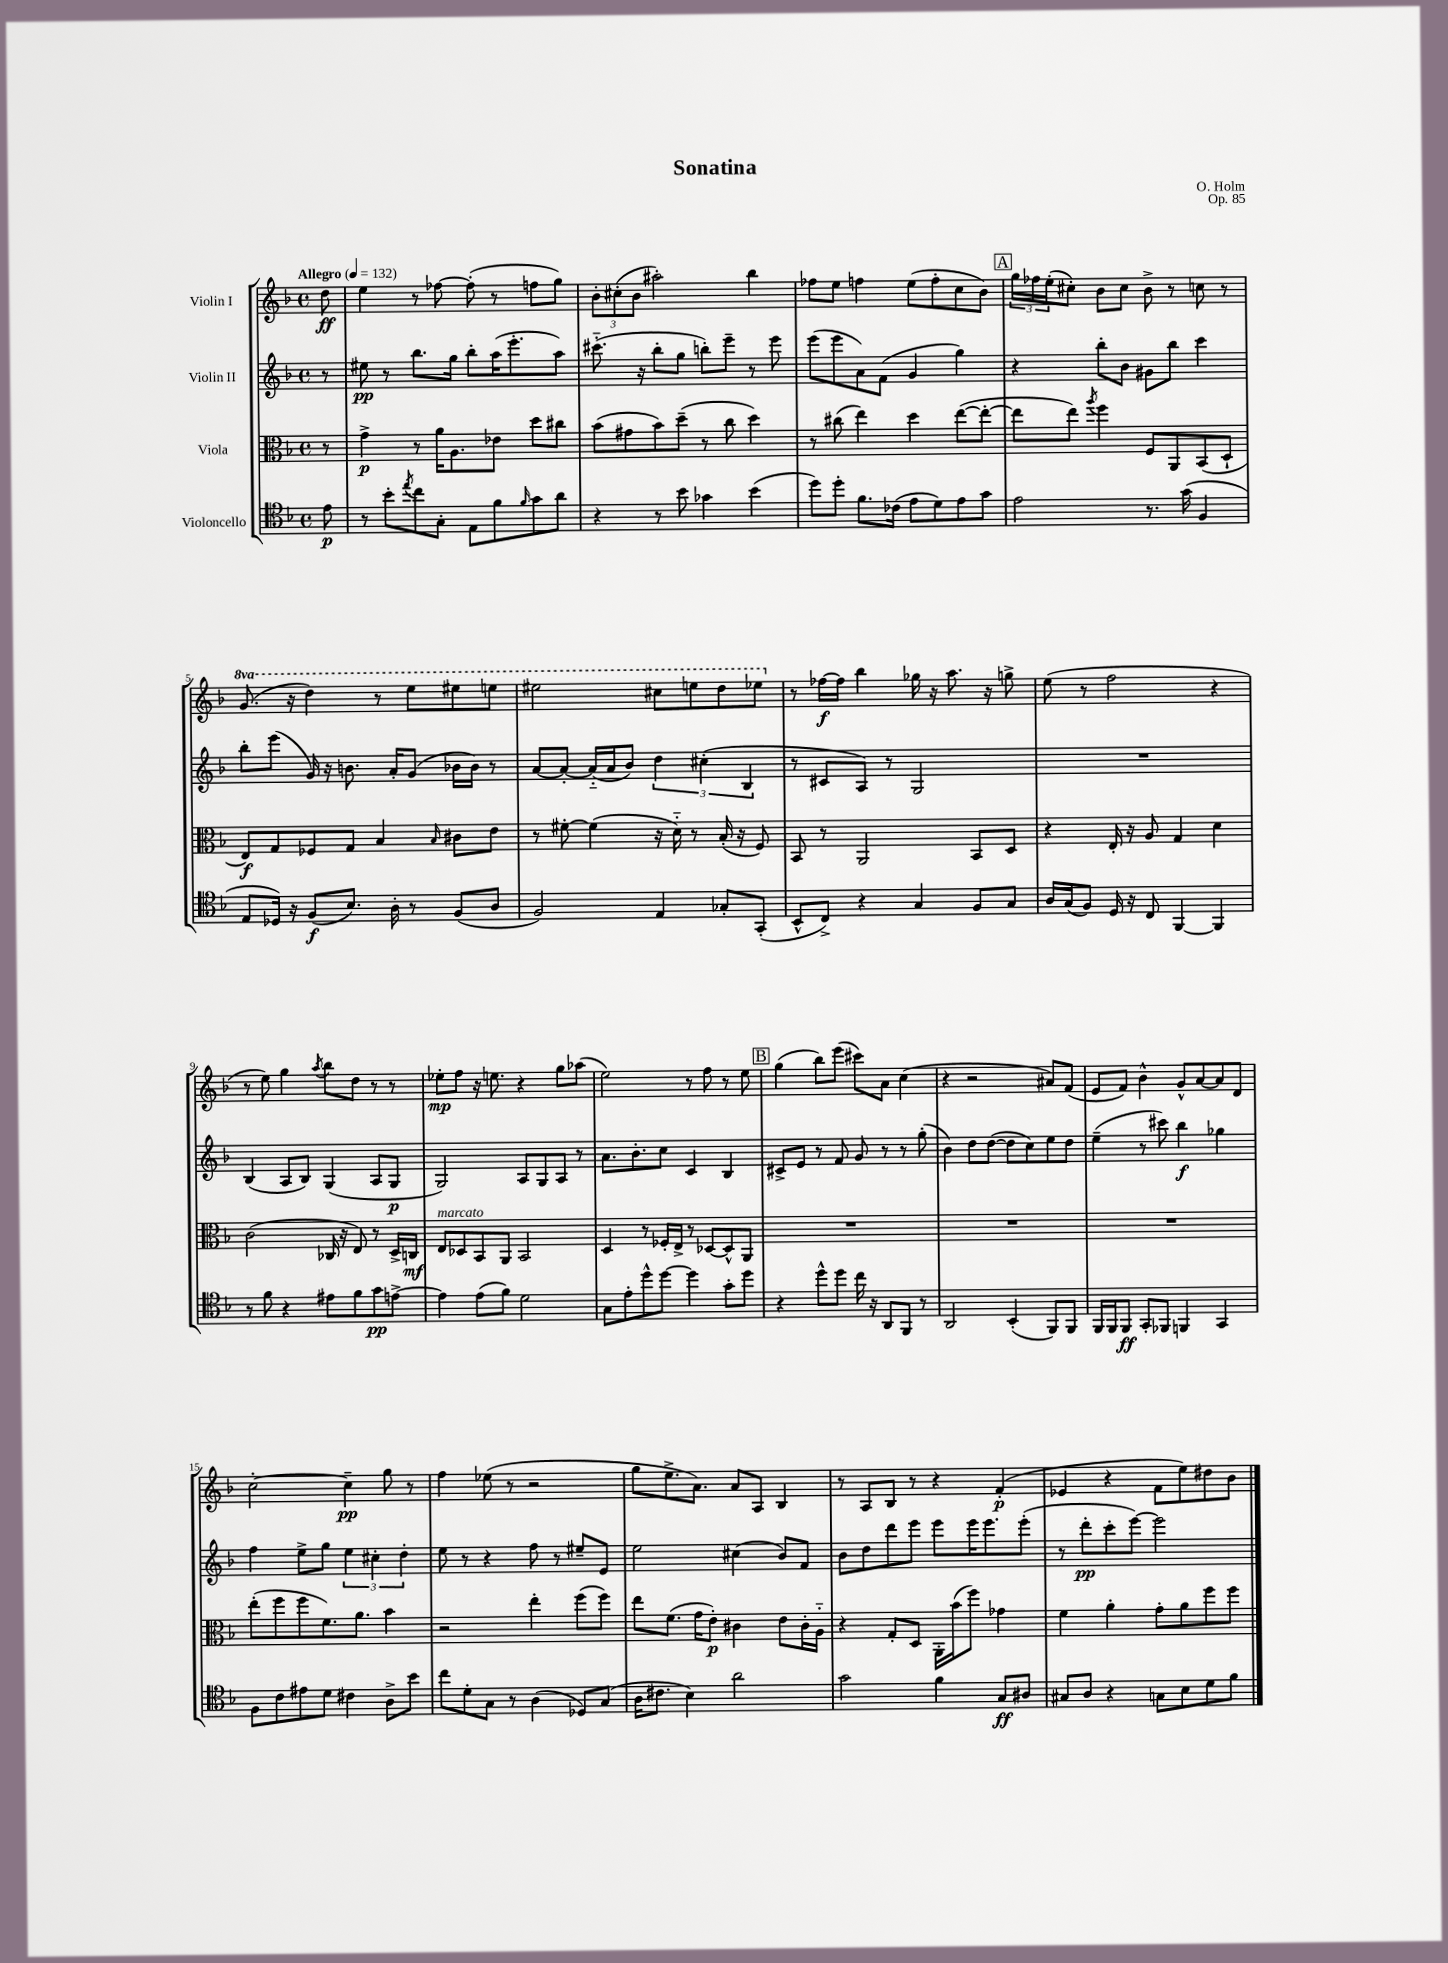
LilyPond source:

\header { title = "Sonatina" composer = "O. Holm" opus = "Op. 85" }
<<
\new StaffGroup <<
\new Staff = "s0" \with { instrumentName = "Violin I" } {
    \clef treble \key f \major \defaultTimeSignature \time 4/4 \set Staff.ottavationMarkups = #ottavation-simple-ordinals \partial 8 \tempo "Allegro" 4 = 132
    d''8\ff |
    e''4 r8 fes''8~ fes''8-.( r8 f''8 g''8) |
    \tuplet 3/2 { bes'8-. cis''8-.( bes'8 } ais''2-.) bes''4 |
    fes''8 e''8 f''4 e''8( f''8-. c''8 bes'8) |
    \mark \markup { \box "A" } \tuplet 3/2 { g''16 fes''16 e''16-.( } cis''8-.) bes'8 cis''8 bes'8-> r8 c''8 r8 |
    \ottava #1 g''8.( r16 d'''4) r8 e'''8 eis'''8 e'''8 |
    eis'''2 cis'''8 e'''8 d'''8 ees'''8 \ottava #0 |
    r8 fes''16~\f fes''16 bes''4 ges''16 r16 a''8. r16 g''8-> |
    e''8( r8 f''2 r4 |
    r8 e''8) g''4 \acciaccatura { a''8 } bes''8 d''8 r8 r8 |
    ees''8-.\mp f''8 r16 e''8. r4 g''8 aes''8( |
    e''2) r8 f''8 r8 e''8 |
    \mark \markup { \box "B" } g''4( bes''8) e'''8( cis'''8) a'8 c''4( |
    r4 r2 ais'8) f'8( |
    e'8 f'8) bes'4-^ g'8-^ a'8~ a'8 d'8 |
    c''2~-. c''4--\pp g''8 r8 |
    f''4 ees''8( r8 r2 |
    g''8 e''8.-> a'8.) a'8 a8 bes4 |
    r8 a8 bes8 r8 r4 f'4-.\p( |
    ees'4 r4 f'8 e''8) dis''8 bes'8 \bar "|." |
}
\new Staff = "s1" \with { instrumentName = "Violin II" } {
    \clef treble \key f \major \defaultTimeSignature \time 4/4 \partial 8
    r8 |
    eis''8\pp r8 bes''8. g''16 bes''8-. a''16( e'''8.-. a''8) |
    cis'''8.-_( r16 bes''8-. g''8 b''8-.) e'''8-- r8 e'''8 |
    e'''8( e'''8 a'8) f'8( g'4 g''4) |
    \mark \markup { \box "A" } r4 bes''8-. bes'8 gis'8 bes''8 c'''4 |
    bes''8-. e'''8( g'16) r16 b'8. a'16-. g'8( bes'16 bes'16) r8 |
    a'8~ a'8~-. a'16-_( a'16 bes'8) \tuplet 3/2 { d''4 cis''4-.( bes4 } |
    r8 cis'8 a8) r8 g2 |
    R1 |
    bes4( a8 bes8) g4( a8 g8\p |
    g2) a8 g8 a8 r8 |
    a'8. bes'8.-. c''8 c'4 bes4 |
    \mark \markup { \box "B" } cis'8-> e'8 r8 f'8 g'8 r8 r8 g''8-.( |
    bes'4) d''8 d''8~( d''8 c''8) e''8 d''8 |
    e''4--( r8 cis'''8) bes''4\f ges''4 |
    f''4 e''8-> g''8 \tuplet 3/2 { e''4 cis''4-. d''4-. } |
    e''8 r8 r4 f''8 r8 eis''8-- e'8 |
    e''2 cis''4( bes'8) f'8 |
    bes'8 d''8 d'''8 e'''8 e'''8 e'''16 e'''8. e'''8-.( |
    r8 d'''8-.\pp c'''8-. e'''8~) e'''2 \bar "|." |
}
\new Staff = "s2" \with { instrumentName = "Viola" } {
    \clef alto \key f \major \defaultTimeSignature \time 4/4 \partial 8
    r8 |
    g'4->\p r8 a'16 a8. ees'8 d''8 cis''8 |
    bes'8( gis'8 bes'8) d''8--( r8 c''8 d''4) |
    r8 cis''8( e''4) d''4 e''8~( e''8~-. |
    \mark \markup { \box "A" } e''8 e''8) \acciaccatura { a''8 } f''4 f8 a,8 bes,8( d8-! |
    e8\f) g8 fes8 g8 bes4 \grace { bes16 } cis'8 e'8 |
    r8 fis'8~-. fis'4( r16 d'16-_) r8 bes16-.( r16 f8) |
    bes,8 r8 a,2 bes,8 d8 |
    r4 e16-. r16 a8 g4 d'4 |
    c'2( ces16 r16 e8) r8 d16-> c16\mf |
    e8^\markup { \italic "marcato" } des8 bes,8 a,8 bes,2 |
    d4 r8 fes16-. e16-> r8 des8~ des8-^ a,8 |
    \mark \markup { \box "B" } R1 |
    R1 |
    R1 |
    e''8-.( f''8 f''8 f'8.) a'8. bes'4 |
    r2 e''4-. f''8( f''8) |
    e''8 f'8.( g'16 e'8-.\p) cis'4 e'8 cis'16-. a16-_ |
    r4 g8-. d8 a,16-. bes'16( f''8) ges'4 |
    f'4 a'4-. g'8-. a'8 f''8 f''8 \bar "|." |
}
\new Staff = "s3" \with { instrumentName = "Violoncello" } {
    \clef tenor \key f \major \defaultTimeSignature \time 4/4 \partial 8
    e'8\p |
    r8 bes'8-. \acciaccatura { e''8 } c''8 g8-. e8 f'8 \grace { f'16 } g'8 a'8 |
    r4 r8 bes'8 ges'4 bes'4( |
    d''8) d''8-. f'8. ces'16( e'8 d'8) e'8 g'8 |
    \mark \markup { \box "A" } e'2 r8. g'16( f4 |
    e8 des16) r16 f8\f( bes8.) a16-. r8 f8( a8 |
    f2) e4 ges8-. g,8-.( |
    bes,8-^ c8->) r4 g4 f8 g8 |
    a16 g16( f8) d16 r16 c8 f,4~ f,4 |
    r8 f'8 r4 eis'8 f'8 g'8\pp e'8~-> |
    e'4 e'8( f'8) d'2 |
    g8 e'8-. d''8-^ d''8~ d''4 g'8-. d''8 |
    \mark \markup { \box "B" } r4 d''8-^ d''8 c''16 r16 a,8 f,8 r8 |
    a,2 bes,4-.( f,8) f,8 |
    f,16 f,16 f,8\ff g,8-. fes,8 f,4 g,4 |
    f8 c'8 eis'8 d'8 cis'4 a8-> bes'8 |
    c''8 d'8-. g8 r8 a4( des8) g8( |
    a16 cis'8. bes4) a'2 |
    g'2 f'4 g8\ff ais8 |
    gis8 a8 r4 g8 bes8 d'8 f'8 \bar "|." |
}
>>
>>
